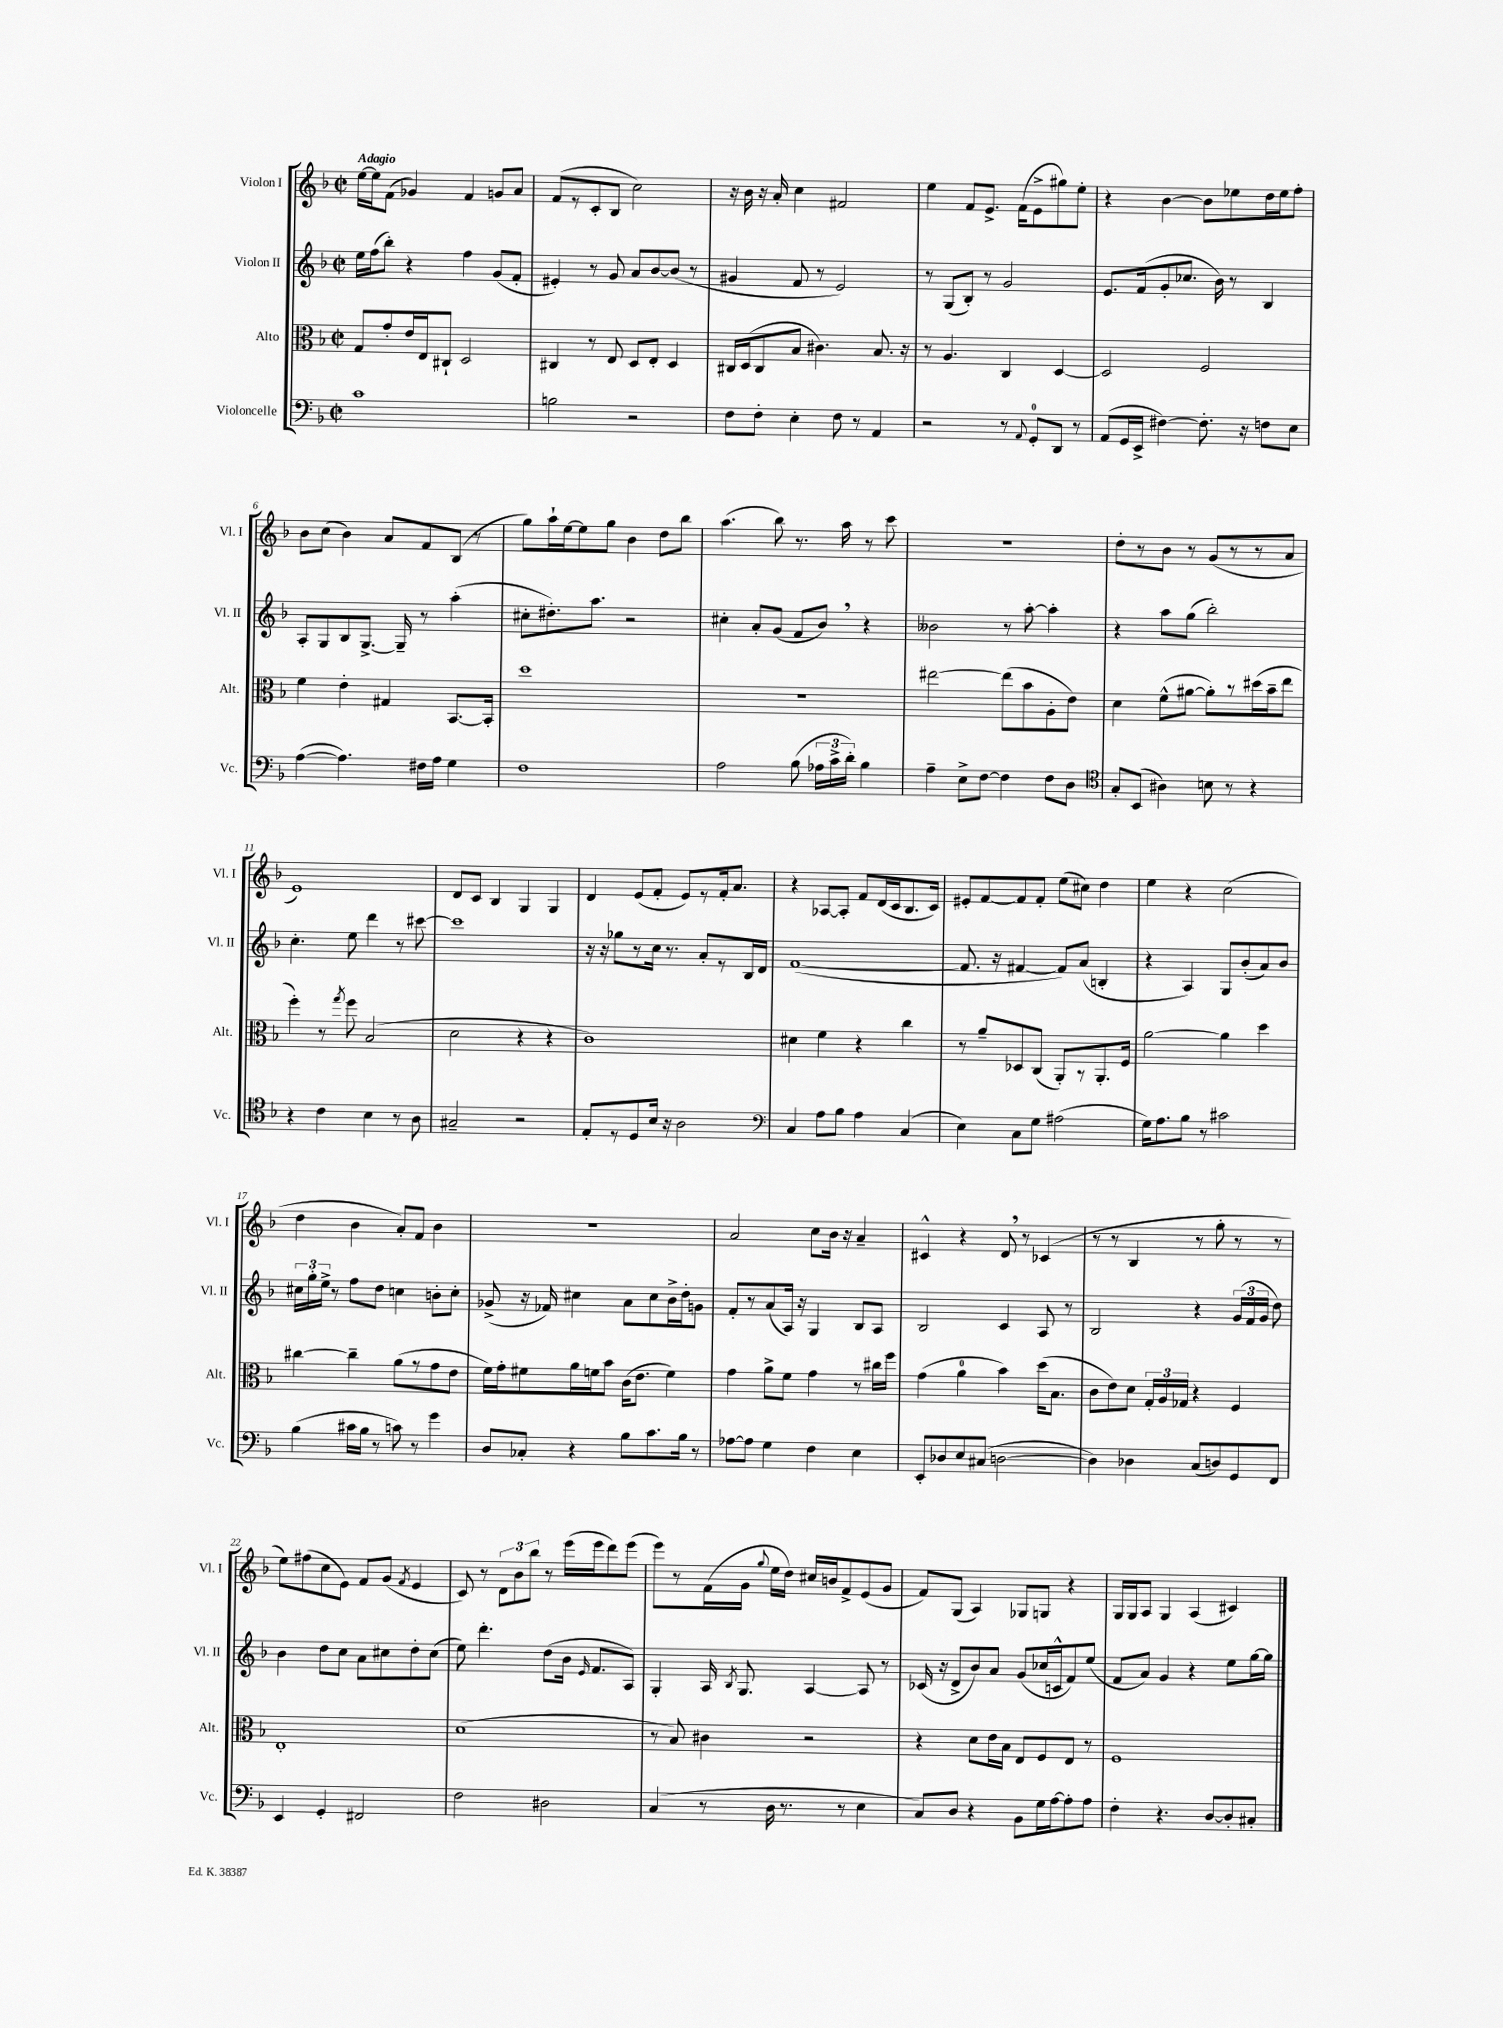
<<
\new StaffGroup <<
\new Staff = "s0" \with { instrumentName = "Violon I" shortInstrumentName = "Vl. I" } {
    \clef treble \key f \major \defaultTimeSignature \time 2/2 \tempo "Adagio"
    \autoBeamOff e''16[~ e''16 f'8]( ges'4) f'4 g'8[ a'8] |
    f'8[( r8 c'8-. bes8] c''2) |
    r16 bes'16 r16 a'16-. c''4 fis'2 |
    e''4 f'8[ e'8.]-> f'16[( e'8-> gis''8) e''8]-. |
    r4 bes'4~ bes'8[ ees''8 d''16 ees''16 f''8]-. |
    bes'8[ c''8]( bes'4) a'8[ f'8 bes8]( r8 |
    g''8[) a''16-! e''16~ e''8 g''8] bes'4 d''8[ bes''8] |
    a''4.( bes''8) r8. a''16 r8 c'''8 |
    r1 |
    d''8[-. r8 bes'8] r8 g'8[( r8 r8 a'8] |
    e'1) |
    d'8[ c'8] bes4 g4 g4 |
    d'4 e'8[( f'8]-. e'8[) r8 f'16-. a'8.] |
    r4 aes8[~ aes8]-. f'8[ d'16( c'16 bes8. c'16]) |
    eis'8[-. f'8~ f'8 f'8]-. e''8[( cis''8]) d''4 |
    e''4 r4 c''2( |
    d''4 bes'4 a'8[-.) f'8] bes'4 |
    R1 |
    a'2 c''8[ bes'16] r16 a'4-- |
    cis'4-^ r4 d'8 \breathe r8 ces'4( |
    r8 r8 bes4 r8 g''8-. r8 r8 |
    e''8[) fis''8( c''8 e'8]) f'8[ g'8]( \acciaccatura { f'8 } e'4 |
    c'8) r8 \tuplet 3/2 { d'8[ bes'8 bes''8] } r8 e'''16[( e'''16 d'''8) e'''8]( |
    e'''8[) r8 f'16( g'16] \appoggiatura { g''8 } e''16[ d''16]) cis''16[ b'16 f'8-> e'8( g'8] |
    f'8[) g8]( a4) ges8[ g8] r4 |
    g16[ g16 a8] g4 a4( cis'4) \bar "|." |
}
\new Staff = "s1" \with { instrumentName = "Violon II" shortInstrumentName = "Vl. II" } {
    \clef treble \key f \major \defaultTimeSignature \time 2/2
    \autoBeamOff e''16[ f''16( bes''8]-.) r4 f''4 g'8[( f'8]-. |
    eis'4-.) r8 g'8 a'8[ bes'8~ bes'8]( r8 |
    gis'4 f'8 r8 e'2) |
    r8 g8[( bes8]-.) r8 g'2 |
    e'8.[ f'16( g'8-. ces''8.] bes'16) r8 bes4 |
    a8[-. g8 bes8 g8.]~-> g16-- r8 a''4-.( |
    cis''8[-. dis''8.-.) a''8.] r2 |
    cis''4-. a'8[-. g'8]( f'8[ bes'8]) \breathe r4 |
    beses'2 r8 a''8~-. a''4-. |
    r4 a''8[ g''8]( bes''2-.) |
    c''4.-. e''8 d'''4 r8 cis'''8~ |
    cis'''1 |
    r16 r16 ges''8[ r8 c''16] r8. a'8[-. r8 bes16 d'16] |
    f'1~( |
    f'8. r16 fis'4~ fis'8[) a'8]( b4-. |
    r4 a4) g8[ bes'8-.( a'8) bes'8] |
    \tuplet 3/2 { cis''16[ g''16-. e''16]-> } r8 f''8[ d''8] c''4 b'8[-. c''8]-. |
    ges'8->( r16 fes'16) cis''4 a'8[ cis''8 bes'16-> d''16-. g'8] |
    f'8[-. r8 a'8( a16]) r16 g4 bes8[ a8] |
    bes2 c'4 a8 r8 |
    bes2 r4 \tuplet 3/2 { g'16[( f'16 g'16] } d''8) |
    bes'4 d''8[ c''8] a'8[ cis''8 d''8-. cis''8]( |
    e''8) d'''4.-. d''8[( bes'16] \grace { e'16 } f'8.[ a8]) |
    g4-. a16 \acciaccatura { bes8 } g8. a4~ a8 r8 |
    ces'16( r16 d'8[-> bes'8) a'8] g'8[( ces''16 c'16-^ f'8) e''8]( |
    f'8[ a'8]) g'4 r4 e''8[ g''16~ g''16] \bar "|." |
}
\new Staff = "s2" \with { instrumentName = "Alto" shortInstrumentName = "Alt." } {
    \clef alto \key f \major \defaultTimeSignature \time 2/2
    \autoBeamOff g8[ g'8-. e'16 e16 cis8]-! d2 |
    cis4 r8 e8 d8[ e8]-. d4 |
    cis16[ d16( cis8 bes8] cis'4.) bes8. r16 |
    r8 a4. c4 d4~ |
    d2 f2 |
    f'4 e'4-. gis4 bes,8.[~ bes,16]-. |
    d''1 |
    r1 |
    eis''2~ eis''8[( bes'8 a8-. e'8]) |
    d'4 f'8[-^( ais'8]~ ais'8[-.) r8 dis''16( bes'16-- e''8] |
    f''4-.) r8 \acciaccatura { g''8 } f''8 bes2( |
    d'2 r4 r4 |
    c'1) |
    dis'4 f'4 r4 c''4 |
    r8 a'8[-- des8 c8]( a,8[-.) r8 a,8.-. f16] |
    a'2~ a'4 d''4 |
    cis''4~ cis''4-- a'8[( r8 g'8 e'8] |
    f'16[) g'16-. fis'8 a'16 f'16 bes'8] c'16[( e'8.] f'4) |
    g'4 a'8[-> f'8] g'4 r8 cis''16[ f''16] |
    g'4( a'4-0 bes'4) d''16[( bes8.] |
    c'8[ e'8) d'8] \tuplet 3/2 { g16[-. a16 ges16] } r4 f4 |
    e1-. |
    d'1( |
    r8 bes8) cis'4 r2 |
    r4 d'8[ e'16 bes16] e8[ f8 e8] r8 |
    f1 \bar "|." |
}
\new Staff = "s3" \with { instrumentName = "Violoncelle" shortInstrumentName = "Vc." } {
    \clef bass \key f \major \defaultTimeSignature \time 2/2
    \autoBeamOff c'1 |
    b2 r2 |
    f8[ f8]-. e4-. f8 r8 a,4 |
    r2 r8 \appoggiatura { a,8 } g,8[-0-. d,8] r8 |
    a,8[( g,16 e,16]-> fis4~) fis8.-. r16 f8[ e8] |
    a4~( a4.) fis16[ a16] g4 |
    f1 |
    a2 bes8( \tuplet 3/2 { aes16[ c'16-> d'16]-.) } bes4 |
    a4-- e8[-> f8]~ f4 f8[ d8] |
    \clef tenor g8[-. bes,8]( ais4) b8 r8 r4 |
    r4 c'4 bes4 r8 a8 |
    gis2-- r2 |
    e8[-. r8 d8 bes16] r16 a2 |
    \clef bass c4 a8[ bes8] a4 c4( |
    e4) c8[ g8] ais2( |
    g16[) a8. bes8] r8 cis'2 |
    bes4( cis'16[ bes16] r8 c'8) r8 g'4 |
    d8[ ces8]-. r4 bes8[ c'8. bes16] r8 |
    aes8[~ aes8] g4 f4 e4 |
    e,8[-. des8 e8 cis8]( d2~ |
    d4) des4 c8[( d8) g,8 f,8] |
    e,4 g,4-. fis,2 |
    f2 dis2 |
    c4( r8 d16 r8. r8 e4 |
    c8[) d8] r4 bes,8[ g16 a16~ a8-. a8] |
    f4-. r4. d8[~ d8-. cis8]-. \bar "|." |
}
>>
>>
